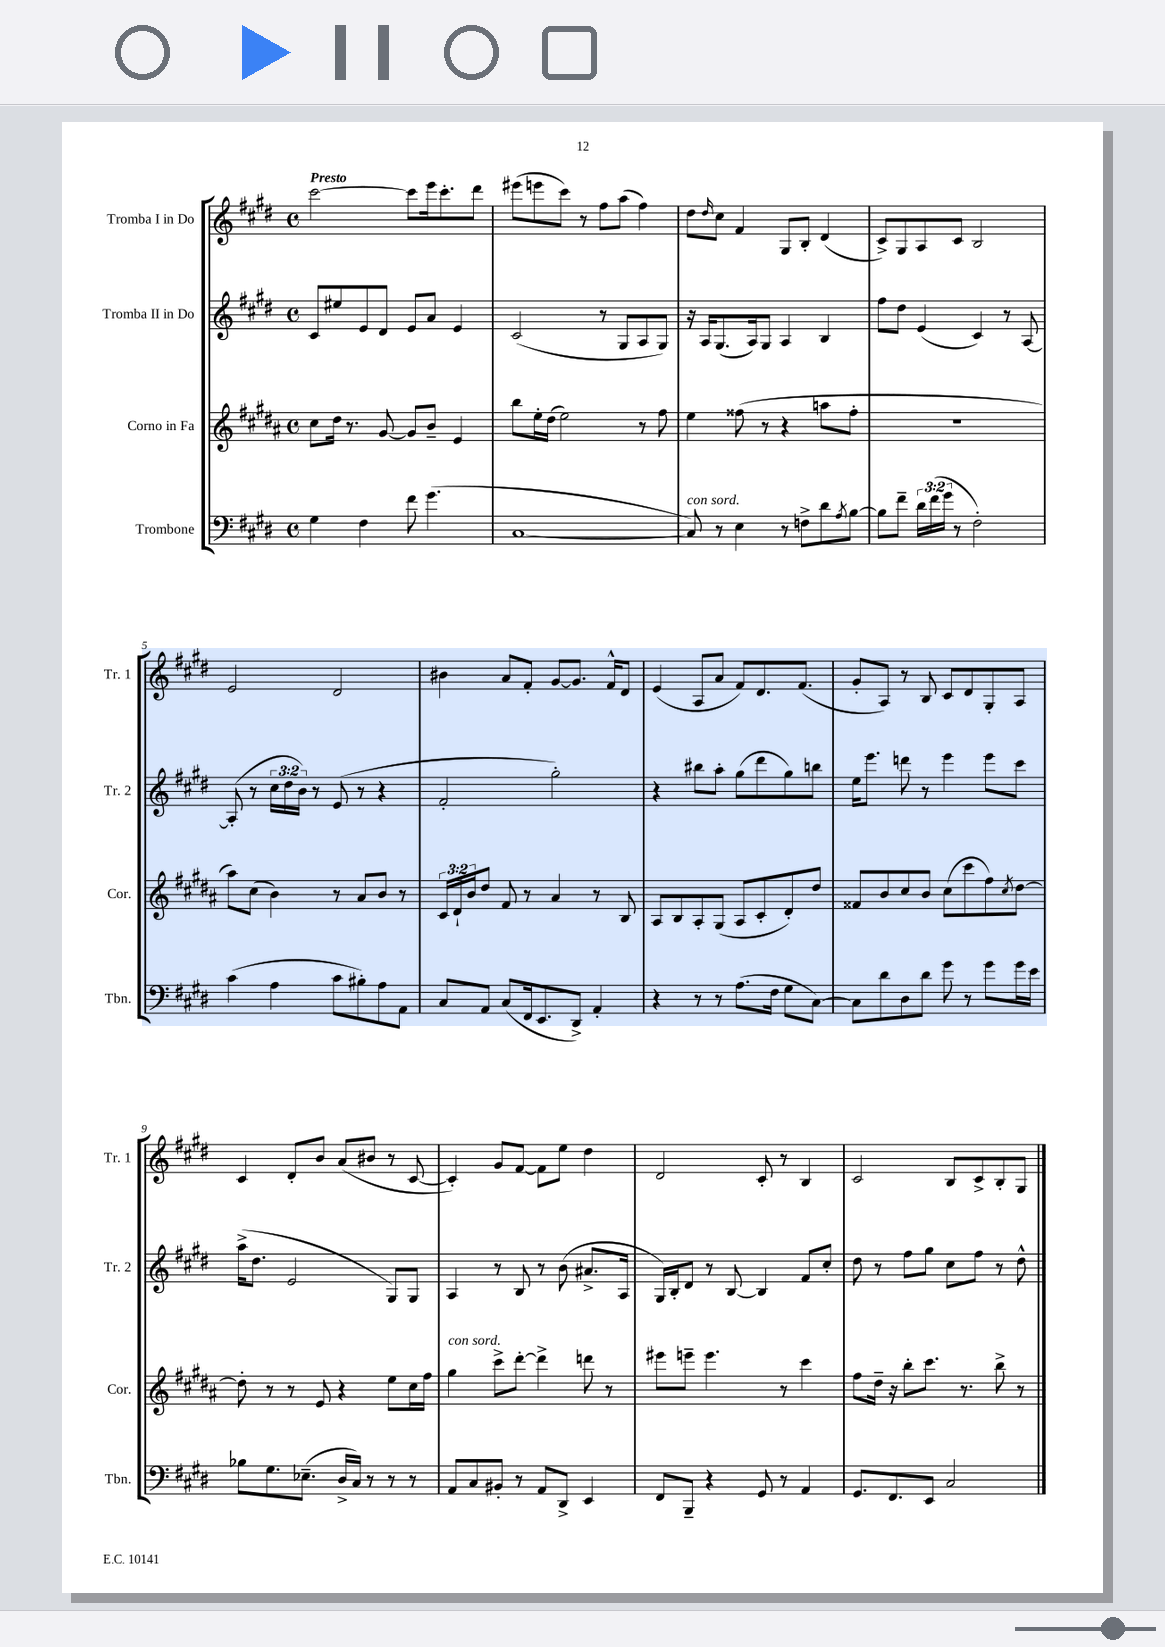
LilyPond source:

<<
\new StaffGroup <<
\new Staff = "s0" \with { instrumentName = "Tromba I in Do" shortInstrumentName = "Tr. 1" } {
    \clef treble \key e \major \defaultTimeSignature \time 4/4 \tempo "Presto"
    cis'''2~ cis'''8 e'''16 cis'''8.-. dis'''8 |
    eis'''8( e'''8 cis'''8) r8 fis''8 a''8( fis''4) |
    dis''8 \grace { dis''16 } cis''8 fis'4 gis8 b8-. dis'4( |
    cis'8->) gis8 a8 cis'8 b2 |
    e'2 dis'2 |
    bis'4 a'8 fis'8-. gis'8~ gis'8. fis'16-^ dis'8 |
    e'4( a8 a'8 fis'8) dis'8. fis'8.( |
    gis'8-. a8) r8 b8 cis'8 dis'8 gis8-. a8 |
    cis'4 dis'8-. b'8 a'8( bis'8 r8 cis'8~ |
    cis'4-.) gis'8 fis'8~ fis'8 e''8 dis''4 |
    dis'2 cis'8-. r8 b4 |
    cis'2 b8 cis'8-> b8-. gis8 \bar "|." |
}
\new Staff = "s1" \with { instrumentName = "Tromba II in Do" shortInstrumentName = "Tr. 2" } {
    \clef treble \key e \major \defaultTimeSignature \time 4/4 \override Staff.TupletNumber.text = #tuplet-number::calc-fraction-text
    cis'8 eis''8 e'8 dis'8 e'8 a'8 e'4 |
    cis'2( r8 gis8 a8 gis8) |
    r16 a16 gis8.( a16) gis8 a4 b4 |
    fis''8 dis''8 e'4( cis'4) r8 a8~ |
    a8-.( r8 \tuplet 3/2 { cis''16 dis''16 b'16) } r8 e'8( r8 r4 |
    fis'2-. gis''2-.) |
    r4 bis''8 a''8-. gis''8( dis'''8 gis''8) b''8 |
    e''16 e'''8. d'''8 r8 e'''4 e'''8 cis'''8 |
    a''16->( dis''8. e'2 gis8) gis8 |
    a4 r8 b8 r8 b'8( ais'8.-> a16 |
    gis16) b16-. dis'8 r8 b8~ b4 fis'8 cis''8-. |
    dis''8 r8 fis''8 gis''8 cis''8 fis''8 r8 dis''8-^ \bar "|." |
}
\new Staff = "s2" \with { instrumentName = "Corno in Fa" shortInstrumentName = "Cor." } {
    \clef treble \key b \major \defaultTimeSignature \time 4/4 \override Staff.TupletNumber.text = #tuplet-number::calc-fraction-text
    cis''8 dis''16 r8. gis'8~ gis'8 b'8-- e'4 |
    b''8 e''16-. dis''16( e''2) r8 fis''8 |
    e''4 fisis''8( r8 r4 a''8 fisis''8-. |
    R1 |
    ais''8) cis''8( b'4) r8 ais'8 b'8 r8 |
    \tuplet 3/2 { cis'16 dis'16-! b'16 } dis''8 fis'8 r8 ais'4 r8 b8 |
    ais8 b8 ais8-. gis8( ais8 cis'8-. dis'8-.) dis''8 |
    fisis'8 b'8 cis''8 b'8 cis''8( cis'''8 fis''8) \acciaccatura { cis''8 } dis''8~ |
    dis''8-. r8 r8 e'8 r4 e''8 cis''16 fis''16 |
    gis''4^\markup { \italic "con sord." } cis'''8-> dis'''8~-. dis'''4-> d'''8 r8 |
    eis'''8 e'''8-- e'''4. r8 cis'''4 |
    fis''8 dis''16-- r16 b''8-. cis'''8. r8. b''8-> r8 \bar "|." |
}
\new Staff = "s3" \with { instrumentName = "Trombone" shortInstrumentName = "Tbn." } {
    \clef bass \key e \major \defaultTimeSignature \time 4/4 \override Staff.TupletNumber.text = #tuplet-number::calc-fraction-text
    gis4 fis4 fis'8 gis'4.( |
    cis1~ |
    cis8^\markup { \italic "con sord." }) r8 e4 r8 f8-> dis'8 \acciaccatura { a8 } b8~ |
    b8 fis'8-- \tuplet 3/2 { dis'16 fis'16( gis'16 } r8 fis2-.) |
    cis'4( a4 cis'8 bis8-.) a8 a,8 |
    cis8 a,8 cis8( fis,16 e,8. dis,8->) a,4-. |
    r4 r8 r8 a8.( fis16 gis8 cis8~) |
    cis8 dis'8 dis8 dis'8 gis'8 r8 gis'8 gis'16 e'16 |
    bes8 gis8. ees8.--( dis16-> cis16) r8 r8 r8 |
    a,8 cis8 bis,8-. r8 a,8 dis,8-> e,4 |
    fis,8 b,,8-- r4 gis,8 r8 a,4 |
    gis,8. fis,8. e,8 cis2 \bar "|." |
}
>>
>>
